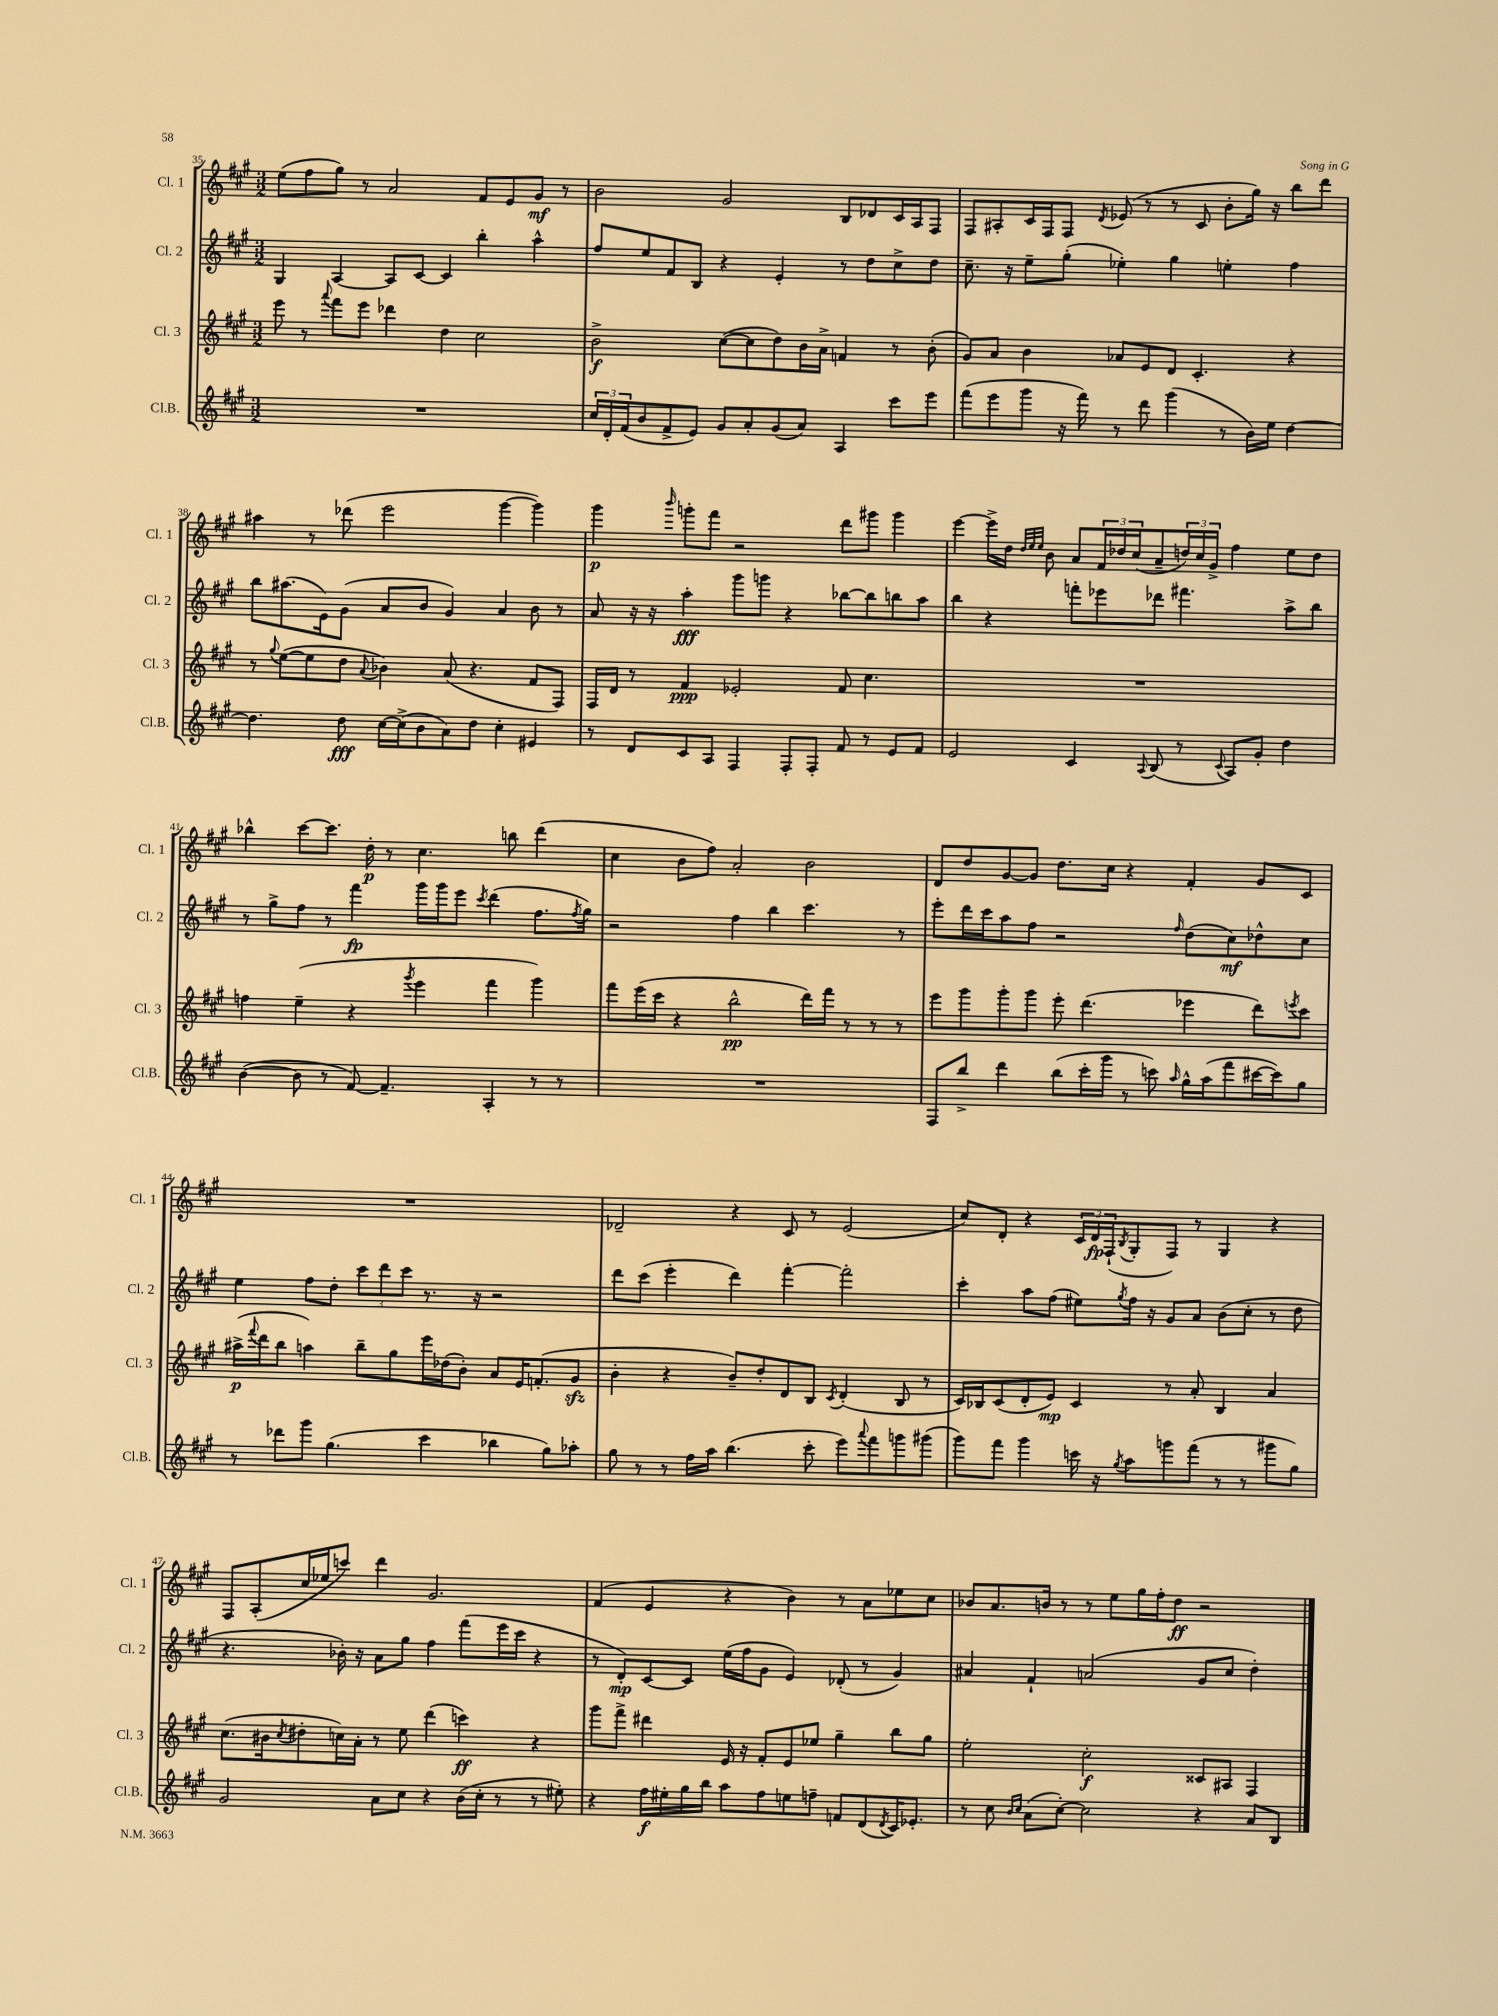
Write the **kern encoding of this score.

**kern	**kern	**kern	**kern
*staff4	*staff3	*staff2	*staff1
*clefG2	*clefG2	*clefG2	*clefG2
*k[f#c#g#]	*k[f#c#g#]	*k[f#c#g#]	*k[f#c#g#]
*M3/2	*M3/2	*M3/2	*M3/2
1.r	8eee	4G#	(8ee
.	8r	.	8ff#
.	8qqaaa	.	.
.	8fff#	[4A	8gg#)
.	8eee	.	8r
.	4ddd-	8A]	2a
.	.	[8c#	.
.	4dd	4c#]	.
.	2cc#	4bb'	8f#
.	.	.	8e
.	.	4aa^^	8g#
.	.	.	8r
=	=	=	=
24cc#	2b^	8ff#	2b
24d'	.	.	.
(24f#	.	.	.
8b	.	8ee	.
8f#^	.	8f#	.
8e)	.	8B	.
8g#	([8cc#	4r	2g#
8a'	8cc#]	.	.
(8g#	8dd)	4e'	.
8a)	16b	.	.
.	16a^	.	.
4A	4f	8r	8B
.	.	8dd	8d-
8ccc#	8r	8cc#^	16c#
.	.	.	16A
8eee	(8b'	8dd	8F#
=	=	=	=
(8fff#	8g#)	8.cc#~	8F#
8eee	8a	.	8A#'
.	.	16r	.
8ggg#	4b	8ee~	16c#
.	.	.	16F#
16r	.	(8gg#'	8F#
16fff#)	.	.	.
.	.	.	8qd
8r	8a-	4ee-')	(8e-
8ddd	8e	.	8r
(4ggg#	8d	4gg#	8r
.	4.c#'	.	8c#
8r	.	4ee'	8b'
16b)	.	.	16gg#)
16ee	.	.	16r
[4dd	4r	4ff#	8bb
.	.	.	8ddd
=	=	=	=
4.dd]	8r	8bb	4aa#
.	8qqgg#	.	.
.	([8ee	(8.aa#	.
.	8ee]	.	8r
.	.	16e)	.
8dd	8dd	(8g#	(8ddd-
.	8qqa	.	.
[16cc#	4b-)	8a	2eee
(16cc#^]	.	.	.
8b	.	8b	.
8a)	(8a	4g#)	.
8dd	4.r	.	.
4cc#'	.	4a	[4ggg#
4e#	8f#	8b	4ggg#])
.	8F#)	8r	.
=	=	=	=
8r	16F#	8a	4ggg#
.	16d	.	.
8d	8r	16r	.
.	.	16r	.
.	.	.	16qqbbb
8c#	4f#	4aa'	8ggg'
8A	.	.	8fff#
4F#	2e-'	8ggg#	2r
.	.	8ggg	.
8F#'	.	4r	.
8F#'	.	.	.
8f#	8f#	[8bb-	8ddd
8r	4.cc#	8bb-]	8ggg#
8e	.	8bb	4ggg#
8f#	.	8aa	.
=	=	=	=
2e	1.r	4bb	[4eee
.	.	4r	16eee^]
.	.	.	16dd
.	.	.	32qqdd
.	.	.	32qqee
.	.	.	32qqee
.	.	.	8b
4c#	.	8fff'	8a
.	.	8eee-	24f#
.	.	.	24dd-
.	.	.	(24cc#
8qqA	.	.	.
(8B	.	8ddd-	8a~
8r	.	4.fff#	24dd)
.	.	.	24cc#
.	.	.	24g#^
8qqc#	.	.	.
8A)	.	.	4ff#
8g#'	.	.	.
4dd	.	8aa^	8ee
.	.	8bb	8dd
=	=	=	=
([4b	4ff	8r	4bb-^^
.	.	8gg#^	.
8b]	(4ee~	8ff#	[8ccc#
8r	.	8r	8.ccc#]
[8f#)	4r	4fff#	.
.	.	.	16dd'
4.f#~]	.	.	8r
.	8qggg#	.	.
.	4eee	16ggg#	4.cc#
.	.	16ggg#	.
.	.	8eee	.
.	.	8qccc#	.
4A'	4fff#	(4ddd	.
.	.	.	8bb
8r	4ggg#)	8.ff#	(4ddd
8r	.	.	.
.	.	8qff#	.
.	.	16gg#)	.
=	=	=	=
1.r	8fff#	2r	4cc#
.	(16eee	.	.
.	16ccc#	.	.
.	4r	.	8b
.	.	.	8ff#)
.	2bb^^	4ff#	2a'
.	.	4bb	.
.	16ddd)	4.ccc#	2b
.	16fff#	.	.
.	8r	.	.
.	8r	.	.
.	8r	8r	.
=	=	=	=
8F#	8eee	8eee'	8d
8bb^	8ggg#	16ddd	8dd
.	.	16ccc#	.
4ddd	8ggg#'	8aa	[8g#
.	8ggg#	8ff#	8g#]
(8bb	8eee'	2r	8.dd
16ccc#'	(4.ddd	.	.
16ggg#	.	.	16cc#
8r	.	.	4r
8ccc)	.	.	.
16qqaa	.	16qqff#	.
16gg#^^	4eee-	(8dd	4f#'
(16aa	.	.	.
8fff#	.	8cc#)	.
[16ccc#	8ddd)	8dd-^^	8g#
16ccc#])	.	.	.
.	8qeee	.	.
8gg#	8ccc#	8cc#	8c#
=	=	=	=
8r	(16aa#^	4ee	1.r
.	8qqfff#	.	.
.	16ddd	.	.
8ddd-	8bb	.	.
8ggg#	4aa)	8ff#	.
(4.gg#	.	8dd'	.
.	8bb~	12ccc#	.
.	.	12ddd	.
.	8gg#	.	.
.	.	12ccc#	.
4ccc#	16eee	8.r	.
.	(16dd-	.	.
.	8b')	.	.
.	.	16r	.
4bb-	8a	2r	.
.	16e	.	.
.	(8.f'	.	.
8gg#)	.	.	.
8aa-'	8g#	.	.
=	=	=	=
8gg#	4b'	8ddd	2d-~
8r	.	(8ccc#	.
8r	4r	4eee'	.
16ff#	.	.	.
16aa	.	.	.
(4.bb	8b~)	4ddd)	4r
.	8dd'	.	.
.	8d	[4fff#'	8c#
8ccc#'	8B	.	8r
.	8qc#	.	.
8eee)	(4d'	2fff#']	(2e
8qqaaa	.	.	.
8fff#	.	.	.
8ggg	8B	.	.
(8ggg#	8r	.	.
=	=	=	=
8ggg#)	16c#)	4ccc#'	8cc#)
.	16B-	.	.
8fff#	(8c#	.	8d'
4ggg#	8d'	8aa	4r
.	8e)	(8ff#	.
16ccc	4c#	8ee#)	24c#
.	.	.	24d
16r	.	.	.
.	.	.	(24F#`
8qgg#	.	8qgg#	8qB
8aa	.	16ff#	8G#'
.	.	16r	.
8ggg	8r	8g#	8F#)
(8fff#	8a'	8a	8r
8r	4B-	(8b	4G#
8r	.	8cc#'	.
8ggg#	4a	8r	4r
8gg#)	.	8dd	.
=	=	=	=
2g#	(8.cc#	4.r	8F#
.	.	.	(8A'
.	16b#	.	.
.	8qcc#	.	.
.	8dd#'	.	16cc#
.	.	.	16ee-
.	16cc)	16b-')	8ccc)
.	16a'	16r	.
8a	8r	8a	4ddd
8cc#	8ee	8gg#	.
4r	(4ddd	4ff#	2.g#
(16b	4ccc)	(8fff#	.
16cc#'	.	.	.
8r	.	16eee	.
.	.	16ccc#	.
8r	4r	4r	.
8ee#')	.	.	.
=	=	=	=
4r	8ggg#	8r	(4f#
.	8fff#^	8d')	.
16ff#	4ddd#	[8c#	4e
16ee#'	.	.	.
16gg#	.	8c#]	.
16bb	.	.	.
8aa	16e	(16ee	4r
.	16r	16ff#	.
8ff#	8f#'	8g#	.
8ee	8e	4e)	4b)
8ff~	8ee-	.	.
8f	4gg#~	(8d-'	8r
(8d	.	8r	8a
8qd	.	.	.
16c#)	8bb	4g#)	8ee-
8.e-'	.	.	.
.	8gg#	.	8cc#
=	=	=	=
8r	2ee'	4a#	8b-
8cc#	.	.	8.a
16qqb	.	.	.
16qqcc#	.	.	.
(8a	.	4f#`	.
.	.	.	16b
[8cc#')	.	.	8r
2cc#]	2cc#'	(2a	8r
.	.	.	8ee
.	.	.	16gg#
.	.	.	16ff#'
.	.	.	8dd
4r	8c##	8g#	2r
.	8A#	8cc#	.
8a	4F#	4dd')	.
8B	.	.	.
==	==	==	==
*-	*-	*-	*-
